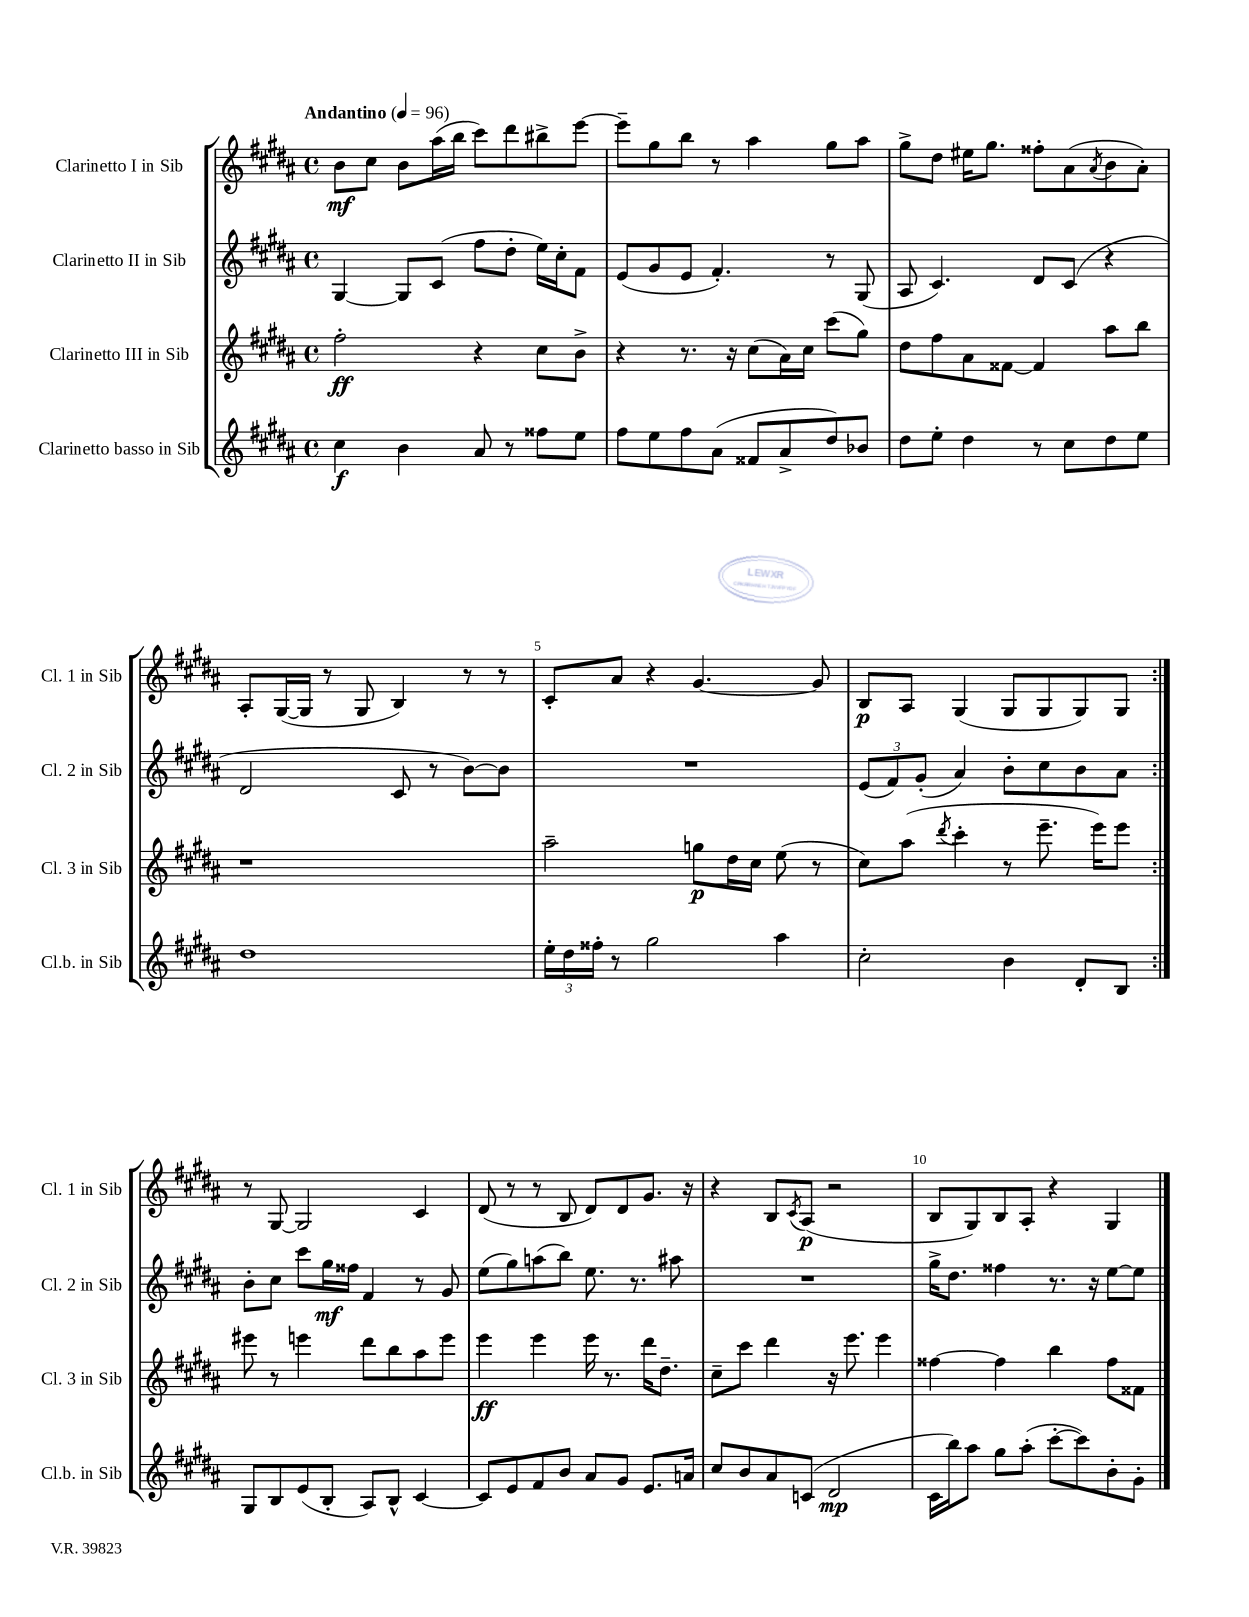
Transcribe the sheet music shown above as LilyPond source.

<<
\new StaffGroup <<
\new Staff = "s0" \with { instrumentName = "Clarinetto I in Sib" shortInstrumentName = "Cl. 1 in Sib" } {
    \clef treble \key b \major \defaultTimeSignature \time 4/4 \tempo "Andantino" 4 = 96
    \repeat volta 2 { b'8\mf cis''8 b'8 ais''16( b''16 cis'''8) dis'''8 bis''8-> e'''8~ |
    e'''8-- gis''8 b''8 r8 ais''4 gis''8 ais''8 |
    gis''8-> dis''8 eis''16 gis''8. fisis''8-. ais'8( \acciaccatura { ais'8 } b'8 ais'8-.) |
    ais8-. gis16~( gis16 r8 gis8 b4) r8 r8 |
    cis'8-. ais'8 r4 gis'4.~ gis'8 |
    b8\p ais8 gis4( gis8 gis8 gis8) gis8 | }
    r8 gis8~ gis2 cis'4 |
    dis'8( r8 r8 b8 dis'8) dis'8 gis'8. r16 |
    r4 b8 \acciaccatura { cis'8 } ais8\p( r2 |
    b8 gis8) b8 ais8-. r4 gis4 \bar "|." |
}
\new Staff = "s1" \with { instrumentName = "Clarinetto II in Sib" shortInstrumentName = "Cl. 2 in Sib" } {
    \clef treble \key b \major \defaultTimeSignature \time 4/4
    \repeat volta 2 { gis4~ gis8 cis'8( fis''8 dis''8-. e''16) cis''16-. fis'8 |
    e'8( gis'8 e'8 fis'4.-.) r8 gis8( |
    ais8 cis'4.) dis'8 cis'8( r4 |
    dis'2 cis'8 r8 b'8~) b'8 |
    R1 |
    \tuplet 3/2 { e'8( fis'8) gis'8-.( } ais'4) b'8-. cis''8 b'8 ais'8 | }
    b'8-. cis''8 cis'''8 gis''16\mf fisis''16 fis'4 r8 gis'8 |
    e''8( gis''8) a''8( b''8) e''8. r8. ais''8 |
    R1 |
    gis''16-> dis''8. fisis''4 r8. r16 e''8~ e''8 \bar "|." |
}
\new Staff = "s2" \with { instrumentName = "Clarinetto III in Sib" shortInstrumentName = "Cl. 3 in Sib" } {
    \clef treble \key b \major \defaultTimeSignature \time 4/4
    \repeat volta 2 { fis''2-.\ff r4 cis''8 b'8-> |
    r4 r8. r16 cis''8( ais'16) cis''16 cis'''8( gis''8) |
    dis''8 fis''8 ais'8 fisis'8~ fisis'4 ais''8 b''8 |
    r1 |
    ais''2-- g''8\p dis''16 cis''16 e''8( r8 |
    cis''8) ais''8( \acciaccatura { dis'''8 } cis'''4-. r8 e'''8.-- e'''16) e'''8 | }
    eis'''8 r8 e'''4 dis'''8 b''8 ais''8 e'''8 |
    e'''4\ff e'''4 e'''16 r8. dis'''16 dis''8.-- |
    cis''8-- cis'''8 dis'''4 r16 e'''8. e'''4 |
    fisis''4~ fisis''4 b''4 fisis''8 fisis'8 \bar "|." |
}
\new Staff = "s3" \with { instrumentName = "Clarinetto basso in Sib" shortInstrumentName = "Cl.b. in Sib" } {
    \clef treble \key b \major \defaultTimeSignature \time 4/4
    \repeat volta 2 { cis''4\f b'4 ais'8 r8 fisis''8 e''8 |
    fis''8 e''8 fis''8 ais'8( fisis'8 ais'8-> dis''8) bes'8 |
    dis''8 e''8-. dis''4 r8 cis''8 dis''8 e''8 |
    dis''1 |
    \tuplet 3/2 { e''16-. dis''16 fisis''16-. } r8 gis''2 ais''4 |
    cis''2-. b'4 dis'8-. b8 | }
    gis8 b8 e'8( b8-. ais8) b8-^ cis'4~ |
    cis'8 e'8 fis'8 b'8 ais'8 gis'8 e'8. a'16 |
    cis''8 b'8 ais'8 c'8( dis'2\mp |
    cis'16 b''16) ais''8 gis''8 ais''8-.( cis'''8~-. cis'''8) b'8-. gis'8-. \bar "|." |
}
>>
>>
\layout { \context { \Score \override BarNumber.break-visibility = ##(#f #t #t) barNumberVisibility = #(every-nth-bar-number-visible 5) } }
